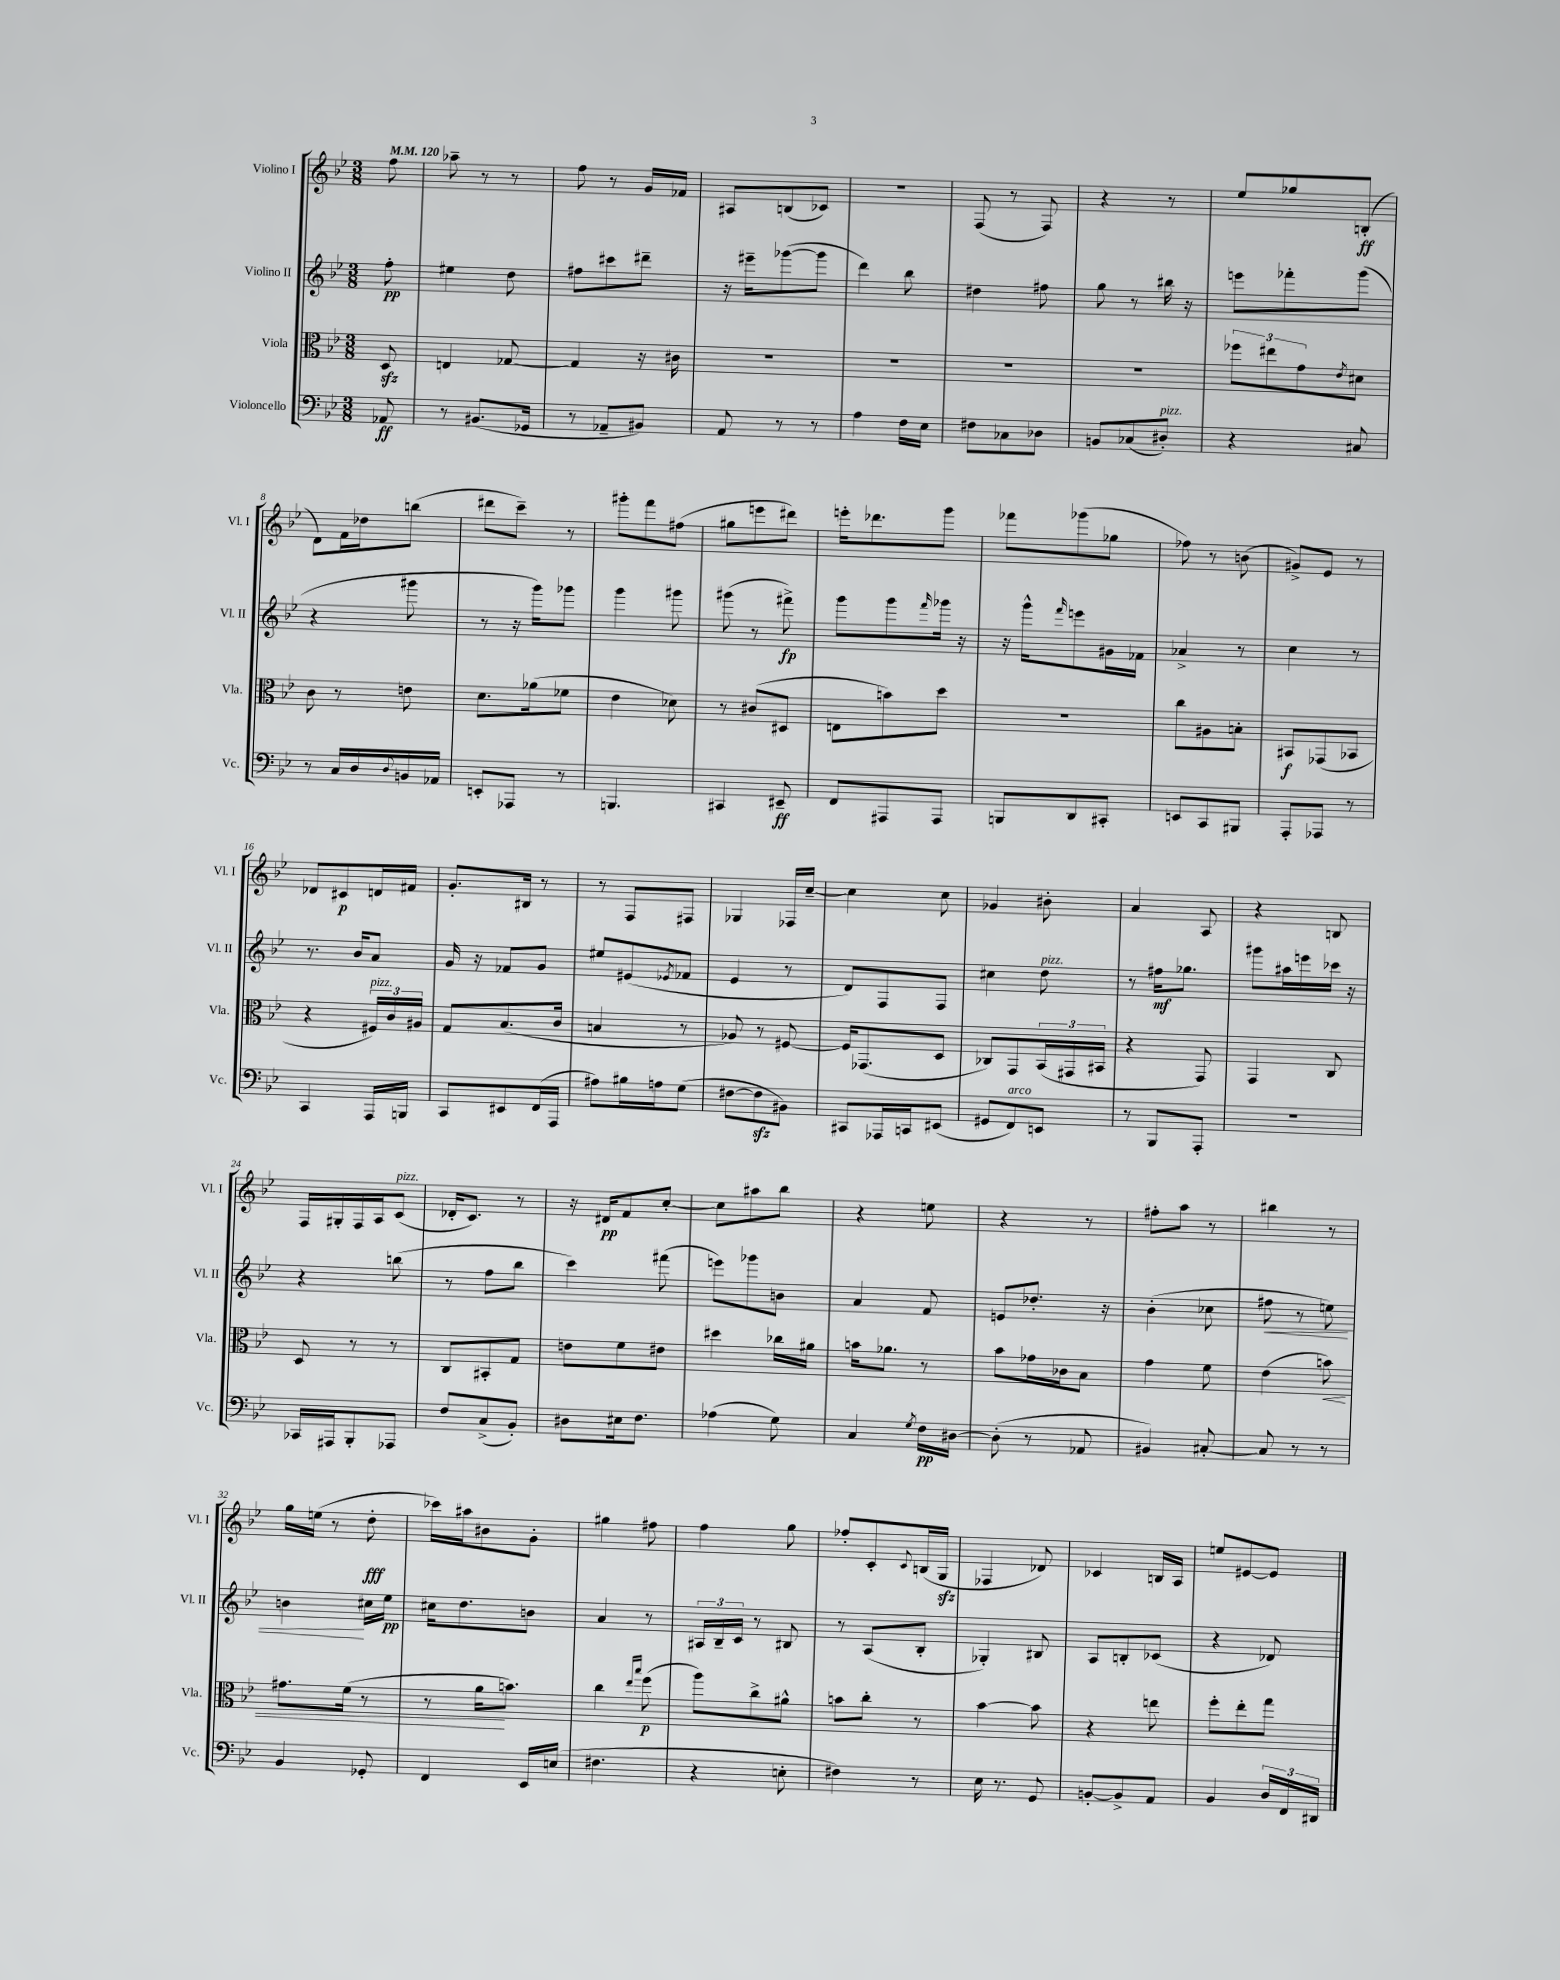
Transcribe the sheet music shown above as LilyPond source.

<<
\new StaffGroup <<
\new Staff = "s0" \with { instrumentName = "Violino I" shortInstrumentName = "Vl. I" } {
    \clef treble \key bes \major \numericTimeSignature \time 3/8 \partial 8 \tempo 4 = 120
    f''8 |
    aes''8-- r8 r8 |
    f''8 r8 g'16 fes'16 |
    ais8 b8( ces'8) |
    r4. |
    f8( r8 f8) |
    r4 r8 |
    ees''8 ges''8 b8-.\ff( |
    d'8) f'16 des''16 b''8( |
    dis'''8 c'''8--) r8 |
    gis'''8-. f'''8 fis''8( |
    gis''8 e'''8 dis'''8) |
    e'''16-. des'''8. g'''8 |
    fes'''8 ges'''8( ges''8 |
    fes''8) r8 b'8( |
    gis'8->) ees'8 r8 |
    des'8 cis'8\p d'16 fis'16 |
    g'8.-. bis16 r8 |
    r8 f8 fis8 |
    ges4 fes16 c''16~-- |
    c''4 c''8 |
    ges'4 bis'8-. |
    a'4 a8 |
    r4 b8 |
    f16 gis16-. f16 a16 c'8^\markup { \italic "pizz." }( |
    des'16-. c'8.) r8 |
    r16 dis'16\pp f'8 c''8~-. |
    c''8 ais''8 bes''8 |
    r4 e''8 |
    r4 r8 |
    fis''8-. a''8 r8 |
    bis''4 r8 |
    g''16 e''16( r8 d''8-.\fff |
    ces'''16) ais''16 bis'8 g'8-. |
    gis''4 fis''8 |
    f''4 g''8 |
    fes''8-. c'8-. \appoggiatura { c'8 } b16( g16\sfz |
    fes4 des'8) |
    ces'4 b16 a16 |
    e''8 eis'8~ eis'8 \bar "|." |
}
\new Staff = "s1" \with { instrumentName = "Violino II" shortInstrumentName = "Vl. II" } {
    \clef treble \key bes \major \numericTimeSignature \time 3/8 \partial 8
    f''8-.\pp |
    eis''4 d''8 |
    fis''8 cis'''8 dis'''8-- |
    r16 eis'''16-- ges'''8~( ges'''8 |
    d'''4) bes''8 |
    dis''4 fis''8 |
    g''8 r8 bis''16 r16 |
    e'''8 fes'''8-. g'''8( |
    r4 gis'''8 |
    r8 r16 g'''16) ges'''8 |
    g'''4 gis'''8 |
    gis'''8( r8 fis'''8->\fp) |
    g'''8 g'''8 \grace { f'''16 } ges'''16 r16 |
    r16 g'''16-^ \grace { f'''16 } e'''8 gis'16 fes'16 |
    aes'4-> r8 |
    c''4 r8 |
    r8. bes'16 a'8 |
    g'16 r16 fes'8 g'8 |
    eis''8 eis'8( \acciaccatura { ees'8 } fes'8 |
    ees'4 r8 |
    d'8) f8 f8 |
    cis''4 d''8^\markup { \italic "pizz." } |
    r8 fis''16\mf ges''8. |
    gis'''8 ais''16 e'''16 ces'''16 r16 |
    r4 b''8( |
    r8 f''8 bes''8 |
    c'''4) fis'''8( |
    e'''8) ges'''8 b'8 |
    a'4 f'8 |
    e'8 des''8.-. r16 |
    bes'4-.( ces''8 |
    fis''8\< r8 e''8) |
    b'4\! cis''16 ees''16\pp |
    cis''16 d''8. b'8 |
    a'4 r8 |
    \tuplet 3/2 { ais16 bes16-- c'16 } r8 bis8 |
    r8 a8( bes8-. |
    ges4-.) bis8 |
    a8 b8-. ces'8( |
    r4 des'8) \bar "|." |
}
\new Staff = "s2" \with { instrumentName = "Viola" shortInstrumentName = "Vla." } {
    \clef alto \key bes \major \numericTimeSignature \time 3/8 \partial 8
    d8\sfz |
    e4 ges8~ |
    ges4 r16 cis'16 |
    R4. |
    R4. |
    R4. |
    R4. |
    \tuplet 3/2 { fes''8 eis''8 g'8 } \acciaccatura { ees'8 } dis'8 |
    c'8 r8 e'8 |
    d'8. aes'16( fes'8 |
    ees'4 des'8) |
    r8 cis'8( dis8 |
    e8 b'8) d''8 |
    R4. |
    c''8 ais8 b8-. |
    bis,8\f ges,8( bes,8 |
    r4 \tuplet 3/2 { fis16^\markup { \italic "pizz." }) c'16 ais16 } |
    g8 bes8.( c'16 |
    b4 r8 |
    aes8) r8 fis8~ |
    fis16 ges,8.( d8 |
    ces8) g,8 \tuplet 3/2 { bes,16( gis,16 bis,16 } |
    r4 g,8) |
    g,4 c8 |
    d8 r8 r8 |
    c8 bis,8-. g8 |
    e'8 f'8 eis'8 |
    dis''4 ces''16 ais'16 |
    b'16 aes'8. r8 |
    bes'8 ges'16 ces'16 bes8 |
    g'4 f'8 |
    ees'4( b'8\<) |
    gis'8. f'16( r8 |
    r8 a'16\! b'8.) |
    c''4 \grace { ees''16 bes''16 } f''8\p( |
    a''8) c''8-> ais'8-^ |
    b'8 c''8-. r8 |
    bes'4~ bes'8 |
    r4 e''8 |
    f''8-. ees''8-. g''8 \bar "|." |
}
\new Staff = "s3" \with { instrumentName = "Violoncello" shortInstrumentName = "Vc." } {
    \clef bass \key bes \major \numericTimeSignature \time 3/8 \partial 8
    aes,8\ff |
    r8 bis,8.( ges,16 |
    r8 aes,8-- bis,8) |
    a,8 r8 r8 |
    a4 f16 ees16 |
    fis8 ces8 des8 |
    b,8 ces8( dis8-.^\markup { \italic "pizz." }) |
    r4 cis8 |
    r8 c16 d16 \appoggiatura { d8 } b,16 aes,16 |
    e,8-. aes,,8 r8 |
    b,,4. |
    cis,4 eis,8--\ff |
    f,8 ais,,8 ais,,8 |
    b,,8 d,8 cis,8-. |
    e,8 c,8 bis,,8 |
    a,,8-. aes,,8 r8 |
    c,4 a,,16 b,,16 |
    c,8 eis,8 f,16( a,,16 |
    ais8) bis16 a16 g8( |
    fis8~ fis8\sfz bis,8) |
    cis,8 aes,,16 c,16 eis,8( |
    gis,8 f,8^\markup { \italic "arco" }) e,8 |
    r8 bes,,8 a,,8-. |
    R4. |
    ces,16 ais,,16 bes,,8-. aes,,8 |
    f8 c8->( bes,8-.) |
    dis8 eis16 f8. |
    aes4( g8) |
    c4 \acciaccatura { g8 } f16\pp dis16~ |
    dis8-.( r8 aes,8 |
    bis,4) cis8~-. |
    cis8 r8 r8 |
    bes,4 ges,8-. |
    f,4 ees,16 e16( |
    fis4. |
    r4 e8-. |
    fis4) r8 |
    ees16 r8. g,8 |
    b,8~-. b,8-> a,8 |
    bes,4 \tuplet 3/2 { d16 f,16 dis,16 } \bar "|." |
}
>>
>>
